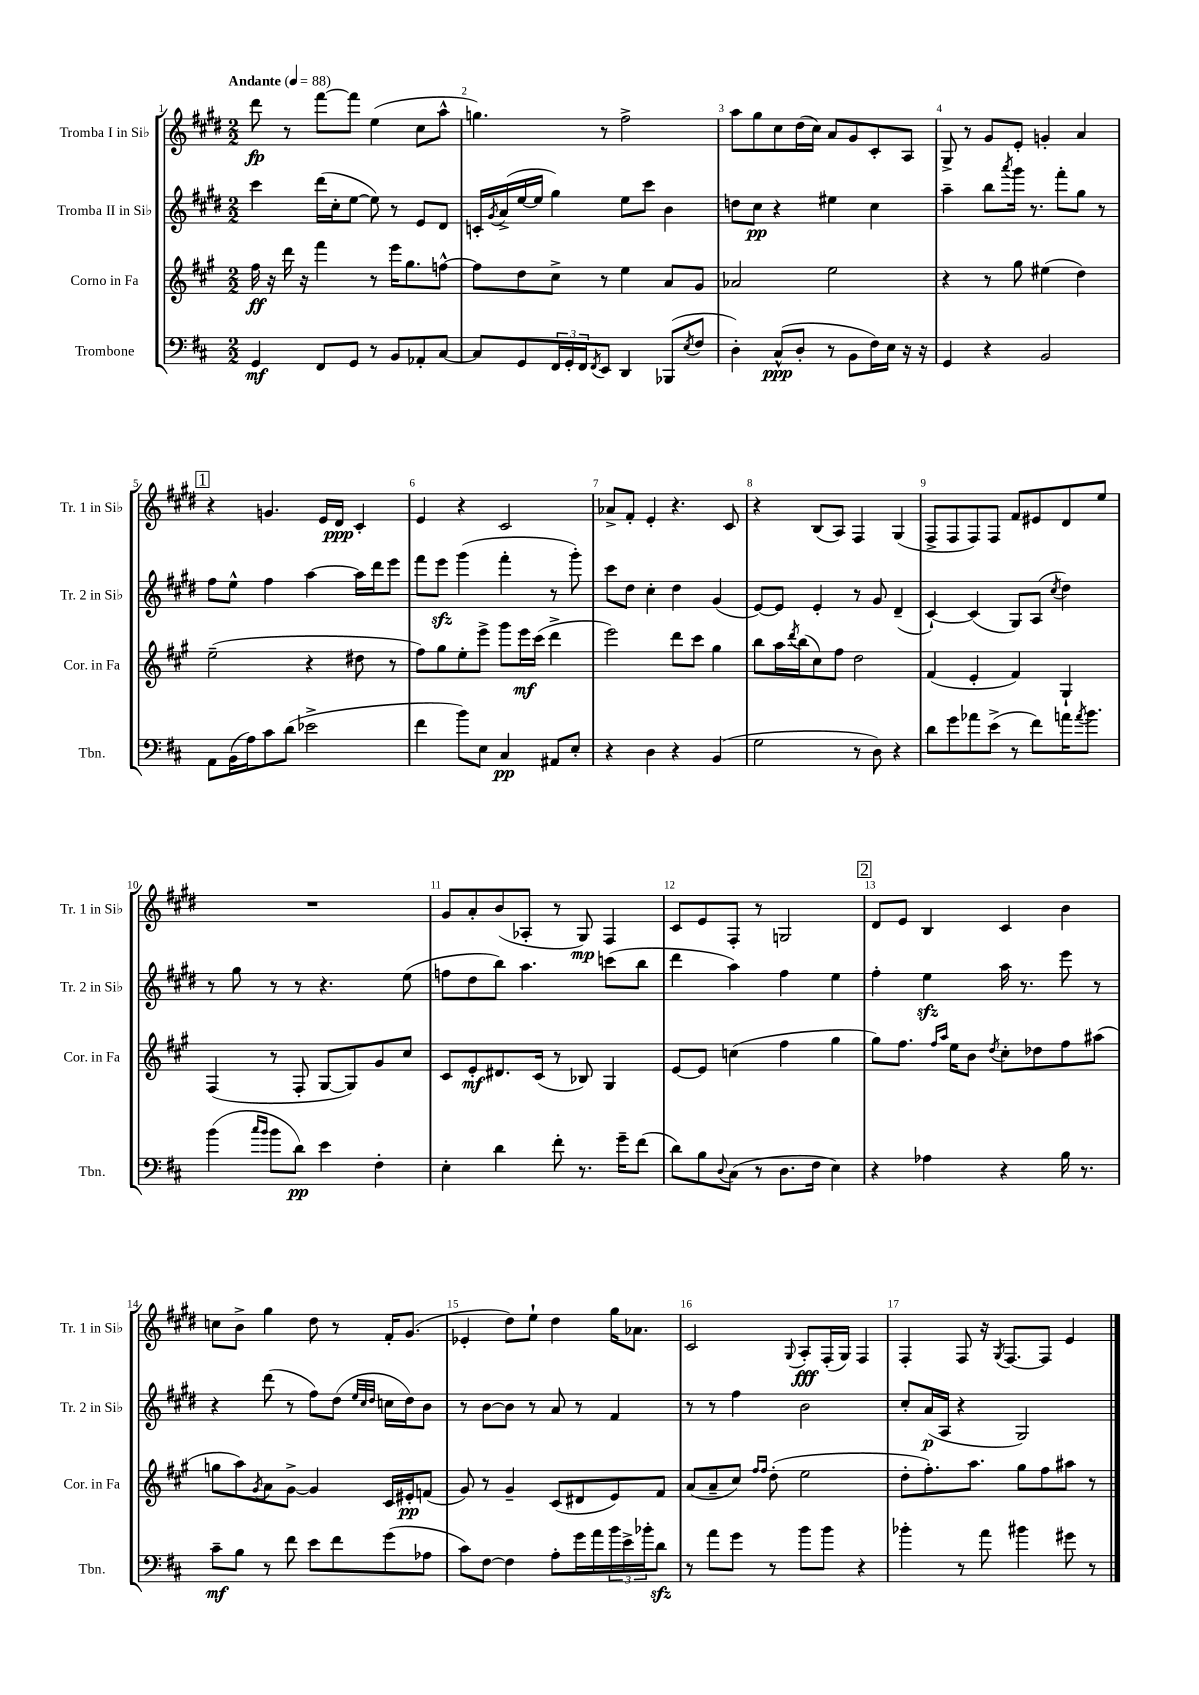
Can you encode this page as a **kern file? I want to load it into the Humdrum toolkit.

**kern	**kern	**kern	**kern
*staff4	*staff3	*staff2	*staff1
*clefF4	*clefG2	*clefG2	*clefG2
*k[f#c#]	*k[f#c#g#]	*k[f#c#g#d#]	*k[f#c#g#d#]
*M2/2	*M2/2	*M2/2	*M2/2
*MM88	*MM88	*MM88	*MM88
4GG/	16ff#\	4ccc#\	8ddd#\
.	16r	.	.
.	16ddd\	.	8r
.	16r	.	.
8FF#/L	4fff#\	(16ddd#\LL	[8fff#\L
.	.	16cc#'\J	.
8GG/J	.	[8ee\J	8fff#\]J
8r	8r	8ee\])	(4ee\
8BB/L	16eee\LK	8r	.
.	8.gg#\	.	.
8AA-'/	.	8e/L	8cc#\L
[8C#/J	[8ff^^\J	8d#/J	8aa^^\J
=	=	=	=
8C#/]L	8ff\]L	16c'/LL	4.gg\)
.	.	8qg#/	.
.	.	(16a^/	.
8GG/	8dd\	[16ee/	.
.	.	16ee/]JJ	.
24FF#/L	8cc#^\J	4gg#\)	.
24GG'/	.	.	.
24FF#/J	.	.	.
8qFF#/	.	.	.
8EE/J	8r	.	8r
4DD/	4ee\	8ee\L	2ff#^\
.	.	8ccc#\J	.
(8BBB-/L	8a/L	4b\	.
8qE/	.	.	.
8F#/J	8g#/J	.	.
=	=	=	=
4D'\)	2a-/	8dd\L	8aa\L
.	.	8cc#\J	8gg#\
(8C#^^/L	.	4r	8cc#\
8D'/J	.	.	(16dd#\L
.	.	.	16cc#\JJ)
8r	2ee\	4ee#\	8a/L
8BB\L	.	.	8g#/
16F#\L)	.	4cc#\	8c#'/
16E\JJ	.	.	.
16r	.	.	8A/J
16r	.	.	.
=	=	=	=
4GG/	4r	4aa~\	8G#^/
.	.	.	8r
4r	8r	8bb\L	8g#/L
.	.	8qaaa/	.
.	8gg#\	16ggg#\Jk	8e'/J
.	.	8.r	.
2BB/	(4ee#\	.	4g'/
.	.	8fff#'\L	.
.	4dd\)	8gg#\J	4a/
.	.	8r	.
=	=	=	=
8AA\L	(2ee~\	8ff#\L	4r
(16BB\L	.	8ee^^\J	.
16A\J)	.	.	.
8c#\	.	4ff#\	4.g/
(8d\J	.	.	.
2e-^\	4r	[4aa\	.
.	.	.	16e/LL
.	.	.	16d#/JJ
.	8dd#\	16aa\]LL	4c#'/
.	.	16ddd#\J	.
.	8r	8eee\J	.
=	=	=	=
4f#\	8ff#\L)	8fff#\L	4e/
.	8gg#\	8eee\J	.
8b\L)	8ee'\	(4ggg#\	4r
8E\J	8eee^\J	.	.
4C#/	8ggg#\L	4fff#'\	2c#/
.	16eee\L	.	.
.	(16ccc#\JJ	.	.
8AA#/L	4ddd^\	8r	.
8E'/J	.	8ggg#'\)	.
=	=	=	=
4r	2eee\)	8ccc#\L	8a-^/L
.	.	8dd#\J	8f#'/J
4D\	.	4cc#'\	4e'/
4r	8ddd\L	4dd#\	4.r
.	8ccc#\J	.	.
(4BB/	4gg#\	(4g#/	.
.	.	.	8c#/
=	=	=	=
2G\	8bb\L	[8e/L)	4r
.	16aa\L	8e/]J	.
.	8qddd/	.	.
.	(16bb\J	.	.
.	8cc#\)	4e'/	(8B/L
.	8ff#\J	.	8A/J)
8r	2dd\	8r	4F#/
8D\)	.	8g#/	.
4r	.	(4d#~/	(4G#/
=	=	=	=
8d\L	(4f#/	[4c#`/)	8F#^/L
8g\	.	.	8F#/
8a-\	4e'/	(4c#/]	8F#/)
(8e^\J	.	.	8F#/J
8r	4f#/)	8G#/L)	8f#/L
8f#\L)	.	(8A/J	8e#/
.	.	8qcc#/	.
16a\K	4G#`/	4dd#\)	8d#/
8qa/	.	.	.
8.b\J	.	.	.
.	.	.	8ee/J
=	=	=	=
(4b\	(4F#/	8r	1r
.	.	8gg#\	.
16qqcc#/LL	.	.	.
16qqb/JJ	.	.	.
8b\L	8r	8r	.
8d\J)	8F#'/	8r	.
4e\	[8G#/L	4.r	.
.	8G#/])	.	.
4F#'\	8g#/	.	.
.	8cc#/J	(8ee\	.
=	=	=	=
4E'\	8c#/L	8ff\L	8g#/L
.	8e'/	8dd#\	8a'/
4d\	8.d#/	8bb\J)	(8b/
.	.	4.aa\	8A-'/J
.	(16c#/Jk	.	.
8f#'\	8r	.	8r
8.r	8B-/)	.	8G#/)
.	4G#/	(8ccc\L	4F#/
16g~\LK	.	.	.
(8f#\J	.	8bb\J	.
=	=	=	=
8d\L)	[8e/L	4ddd#\	8c#/L
8B\	8e/]J	.	8e/
8qqD/	.	.	.
(8C#\J	(4cc\	4aa\)	8F#'/J
8r	.	.	8r
8.D\L	4ff#\	4ff#\	2G/
16F#\Jk	.	.	.
4E\)	4gg#\	4ee\	.
=	=	=	=
4r	8gg#\L)	4ff#'\	8d#/L
.	8.ff#\J	.	8e/J
4A-\	.	4ee\	4B/
.	16qqff#/LL	.	.
.	16qqaa/JJ	.	.
.	16ee\LK	.	.
.	8b\J	.	.
.	8qdd/	.	.
4r	8cc#'\L	16aa\	4c#/
.	.	8.r	.
.	8dd-\	.	.
16B\	8ff#\	8eee\	4b\
8.r	.	.	.
.	(8aa#\J	8r	.
=	=	=	=
8c#~\L	8gg\L	4r	8cc\L
8B\J	8aa\)	.	8b^\J
.	8qg#/	.	.
8r	8a\	(8ddd#\	4gg#\
8f#\	[8g#^\J	8r	.
8e\L	4g#/]	8ff#\L)	8dd#\
8f#\	.	(8dd#\J	8r
.	.	32qqee/LLL	.
.	.	32qqcc#/	.
.	.	32qqdd#/JJJ	.
(8g\	16c#/LL	16cc\LL	16f#'/LK
.	16e#'/J	16dd#\J)	(8.g#/J
8A-\J	(8f/J	8b\J	.
=	=	=	=
8c#\L)	8g#/)	8r	4e-'/
[8F#\J	8r	[8b\L	.
4F#\]	4g#~/	8b\]J	8dd#\L)
.	.	8r	8ee`\J
8A'\L	(8c#/L	8a/	4dd#\
16g\L	8d#/	8r	.
16a\	.	.	.
24b\	8e/)	4f#/	16gg#\LK
24e^\	.	.	.
.	.	.	8.a-\J
24b-'\J	.	.	.
8d\J	8f#/J	.	.
=	=	=	=
8r	(8a/L	8r	2c#/
8a\L	8a~/	8r	.
8g\J	8cc#/J)	4ff#\	.
.	16qqff#/LL	.	.
.	16qqff#/JJ	.	.
8r	(8dd'\	.	.
.	.	.	8qqG#/
8b\L	2ee\	2b\	8A'/L
8b\J	.	.	(16F#'/L
.	.	.	16G#/JJ)
4r	.	.	4F#/
=	=	=	=
4b-'\	8dd'\L	8cc#'/L	4F#'/
.	8.ff#'\)	(16a/L	.
.	.	16A/JJ	.
8r	.	4r	8F#/
.	8.aa\J	.	.
8a\	.	.	16r
.	.	.	8qG#/
.	.	.	[8.F#/L
4b#\	8gg#\L	2G#/)	.
.	8ff#\	.	8F#/]J
8g#\	8aa#\J	.	4e/
8r	8r	.	.
==	==	==	==
*-	*-	*-	*-
